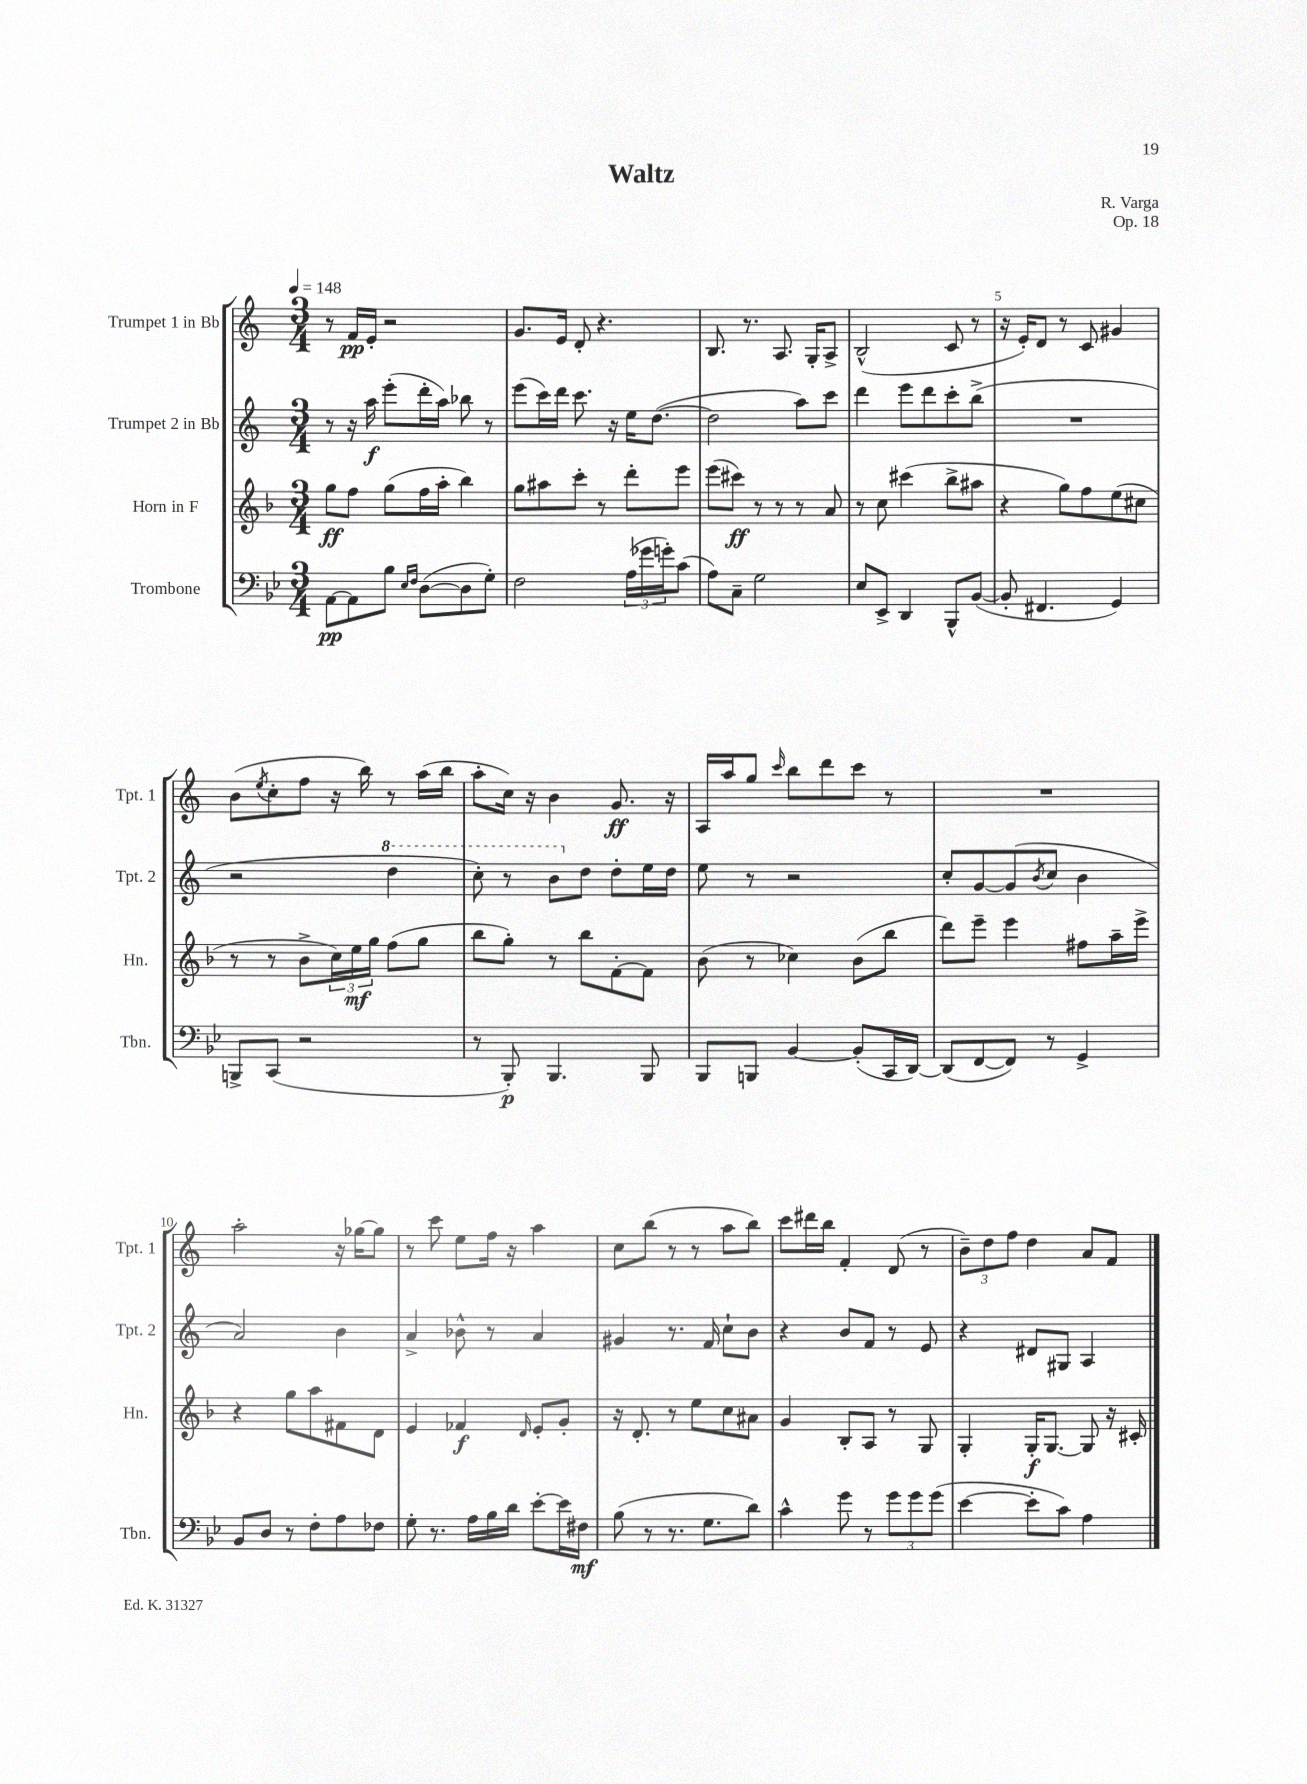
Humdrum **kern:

**kern	**dynam	**kern	**dynam	**kern	**dynam	**kern	**dynam
*part4	*part4	*part3	*part3	*part2	*part2	*part1	*part1
*staff4	*staff4	*staff3	*staff3	*staff2	*staff2	*staff1	*staff1
*I"Trombone	*	*I"Horn in F	*	*I"Trumpet 2 in Bb	*	*I"Trumpet 1 in Bb	*
*I'Tbn.	*	*I'Hn.	*	*I'Tpt. 2	*	*I'Tpt. 1	*
*clefF4	*	*clefG2	*	*clefG2	*	*clefG2	*
*k[b-e-]	*	*k[b-]	*	*k[]	*	*k[]	*
*M3/4	*	*M3/4	*	*M3/4	*	*M3/4	*
*MM148	*	*MM148	*	*MM148	*	*MM148	*
=1	=1	=1	=1	=1	=1	=1	=1
[8AA\L	pp	8gg\L	ff	8r	.	8r	.
8AA\]	.	8ff\J	.	16r	.	16f/LL	pp
.	.	.	.	16aa\	f	16e'/JJ	.
8B-\J	.	(8gg\L	.	(8eee'\L	.	2r	.
16qqE-/LL	.	.	.	.	.	.	.
16qqF/JJ	.	.	.	.	.	.	.
([8D\L	.	16ff\L	.	16ddd'\L	.	.	.
.	.	16aa'\JJ	.	16aa\JJ)	.	.	.
8D\]	.	4bb-\)	.	8bb-X\	.	.	.
8G'\J)	.	.	.	8r	.	.	.
=2	=2	=2	=2	=2	=2	=2	=2
2F\	.	8gg\L	.	(8eee\L	.	8.g/L	.
.	.	8aa#X\	.	16ccc\L)	.	.	.
.	.	.	.	16ddd\JJ	.	16e/Jk	.
.	.	8ccc'\J	.	8.ccc\	.	8d'/	.
.	.	8r	.	.	.	4.r	.
.	.	.	.	16r	.	.	.
(24A\LL	.	8ddd'\L	.	16ee\KL	.	.	.
24g-X\	.	.	.	.	.	.	.
.	.	.	.	([8.dd\J	.	.	.
24gn'\J)	.	.	.	.	.	.	.
(8c\J	.	8eee\J	.	.	.	.	.
=3	=3	=3	=3	=3	=3	=3	=3
8A\L)	.	(8eee\L	.	2dd\]	.	8.B/	.
8C~\J	.	8ccc#X\J)	ff	.	.	.	.
.	.	.	.	.	.	8.r	.
2G\	.	8r	.	.	.	.	.
.	.	8r	.	.	.	8.A/	.
.	.	8r	.	8aa\L)	.	.	.
.	.	.	.	.	.	16G'/KL	.
.	.	8a/	.	8ccc\J	.	8A^/J	.
=4	=4	=4	=4	=4	=4	=4	=4
8E-/L	.	8r	.	4ddd\	.	(2B^^/	.
8EE-^/J	.	8cc\	.	.	.	.	.
4DD/	.	(4ccc#X\	.	8eee\L	.	.	.
.	.	.	.	8ddd\	.	.	.
8BBB-^^/L	.	8bb-^\L	.	8ccc'\	.	8c/	.
([8BB-/J	.	8aa#X\J	.	(8bb^\J	.	8r	.
=5	=5	=5	=5	=5	=5	=5	=5
8BB-'/]	.	4r	.	2.r	.	16r	.
.	.	.	.	.	.	16e'/KL)	.
4.FF#X/	.	.	.	.	.	8d/J	.
.	.	8gg\L)	.	.	.	8r	.
.	.	8ff\	.	.	.	8c/	.
4GG/)	.	(8ee\	.	.	.	4g#X/	.
.	.	8cc#X\J	.	.	.	.	.
!!LO:LB:g=z
=6	=6	=6	=6	=6	=6	=6	=6
8BBBn^/L	.	8r	.	2r	.	(8b\L	.
.	.	.	.	.	.	8qee/	.
(8CC/J	.	8r	.	.	.	8cc'\	.
2r	.	8b-^\L	.	.	.	8ff\J	.
.	.	24cc\L)	.	.	.	16r	.
.	.	24ee\	mf	.	.	.	.
.	.	.	.	.	.	16bb\)	.
.	.	24gg\JJ	.	.	.	.	.
*	*	*	*	*8va	*	*	*
.	.	(8ff\L	.	4ddd\	.	8r	.
.	.	8gg\J	.	.	.	(16aa\LL	.
.	.	.	.	.	.	16bb\JJ	.
=7	=7	=7	=7	=7	=7	=7	=7
8r	.	8bb-\L	.	8ccc'\)	.	8aa'\L	.
8BBB-'/)	p	8gg'\J)	.	8r	.	16cc\Jk)	.
.	.	.	.	.	.	16r	.
4.BBB-/	.	8r	.	8bb\L	.	4b\	.
*	*	*	*	*X8va	*	*	*
.	.	8bb-\L	.	8dd\J	.	.	.
.	.	[8f'\	.	8dd'\L	.	8.g/	ff
8BBB-/	.	8f\J]	.	16ee\L	.	.	.
.	.	.	.	16dd\JJ	.	16r	.
=8	=8	=8	=8	=8	=8	=8	=8
8BBB-/L	.	(8b-\	.	8ee\	.	16A/LL	.
.	.	.	.	.	.	16aa/J	.
8BBBn/J	.	8r	.	8r	.	8gg/J	.
.	.	.	.	.	.	16qqccc/	.
[4BB-/	.	4cc-X\)	.	2r	.	8bb\L	.
.	.	.	.	.	.	8ddd\	.
(8BB-'/L]	.	(8b-\L	.	.	.	8ccc\J	.
16CC/L	.	8bb-\J	.	.	.	8r	.
[16DD/JJ)	.	.	.	.	.	.	.
=9	=9	=9	=9	=9	=9	=9	=9
(8DD/L]	.	8ddd\L)	.	8cc'/L	.	2.r	.
[8FF/	.	8eee~\J	.	[8g/	.	.	.
8FF/J])	.	4eee\	.	(8g/]	.	.	.
.	.	.	.	8qb/	.	.	.
8r	.	.	.	8cc/J	.	.	.
4GG^/	.	8ff#X\L	.	4b\	.	.	.
.	.	16aa~\L	.	.	.	.	.
.	.	16eee^\JJ	.	.	.	.	.
!!LO:LB:g=z
=10	=10	=10	=10	=10	=10	=10	=10
8BB-/L	.	4r	.	2a/)	.	2aa'\	.
8D/J	.	.	.	.	.	.	.
8r	.	8gg\L	.	.	.	.	.
8F'\L	.	8aa\	.	.	.	.	.
8A\	.	8f#X\	.	4b\	.	16r	.
.	.	.	.	.	.	[16gg-X\KL	.
8F-X\J	.	8d\J	.	.	.	8gg-\J]	.
=11	=11	=11	=11	=11	=11	=11	=11
8G'\	.	4e/	.	4a^/	.	8r	.
8.r	.	.	.	.	.	8ccc\	.
.	.	4f-X/	f	8b-X^^\	.	8ee\L	.
16A\LL	.	.	.	.	.	.	.
16B-\	.	.	.	8r	.	16ff\Jk	.
16d\JJ	.	.	.	.	.	16r	.
.	.	16qqd/	.	.	.	.	.
[8e-'\L	.	8e'/L	.	4a/	.	4aa\	.
16e-\L]	.	8g'/J	.	.	.	.	.
16F#X\JJ	mf	.	.	.	.	.	.
=12	=12	=12	=12	=12	=12	=12	=12
(8B-\	.	16r	.	4g#X/	.	8cc\L	.
.	.	8.d'/	.	.	.	.	.
8r	.	.	.	.	.	(8bb\J	.
8.r	.	8r	.	8.r	.	8r	.
.	.	8ee\L	.	.	.	8r	.
8.G\L	.	.	.	16f/	.	.	.
.	.	8cc\	.	8cc`\L	.	8aa\L	.
8d\J)	.	8a#X\J	.	8b\J	.	8bb\J)	.
=13	=13	=13	=13	=13	=13	=13	=13
4c^^\	.	4g/	.	4r	.	8ccc\L	.
.	.	.	.	.	.	16ddd#X\L	.
.	.	.	.	.	.	16bb\JJ	.
8g\	.	8B-'/L	.	8b/L	.	4f'/	.
8r	.	8A/J	.	8f/J	.	.	.
12g\L	.	8r	.	8r	.	(8d/	.
12g\	.	.	.	.	.	.	.
.	.	8G/	.	8e/	.	8r	.
(12g\J	.	.	.	.	.	.	.
=14	=14	=14	=14	=14	=14	=14	=14
[4e-\	.	4G'/	.	4r	.	12b~\L)	.
.	.	.	.	.	.	12dd\	.
.	.	.	.	.	.	12ff\J	.
8e-'\L]	.	16G'/KL	f	8d#X/L	.	4dd\	.
.	.	[8.G/J	.	.	.	.	.
8c\J)	.	.	.	8G#X/J	.	.	.
4A\	.	8G/]	.	4A/	.	8a/L	.
.	.	16r	.	.	.	8f/J	.
.	.	16c#X'/	.	.	.	.	.
==	==	==	==	==	==	==	==
*-	*-	*-	*-	*-	*-	*-	*-
